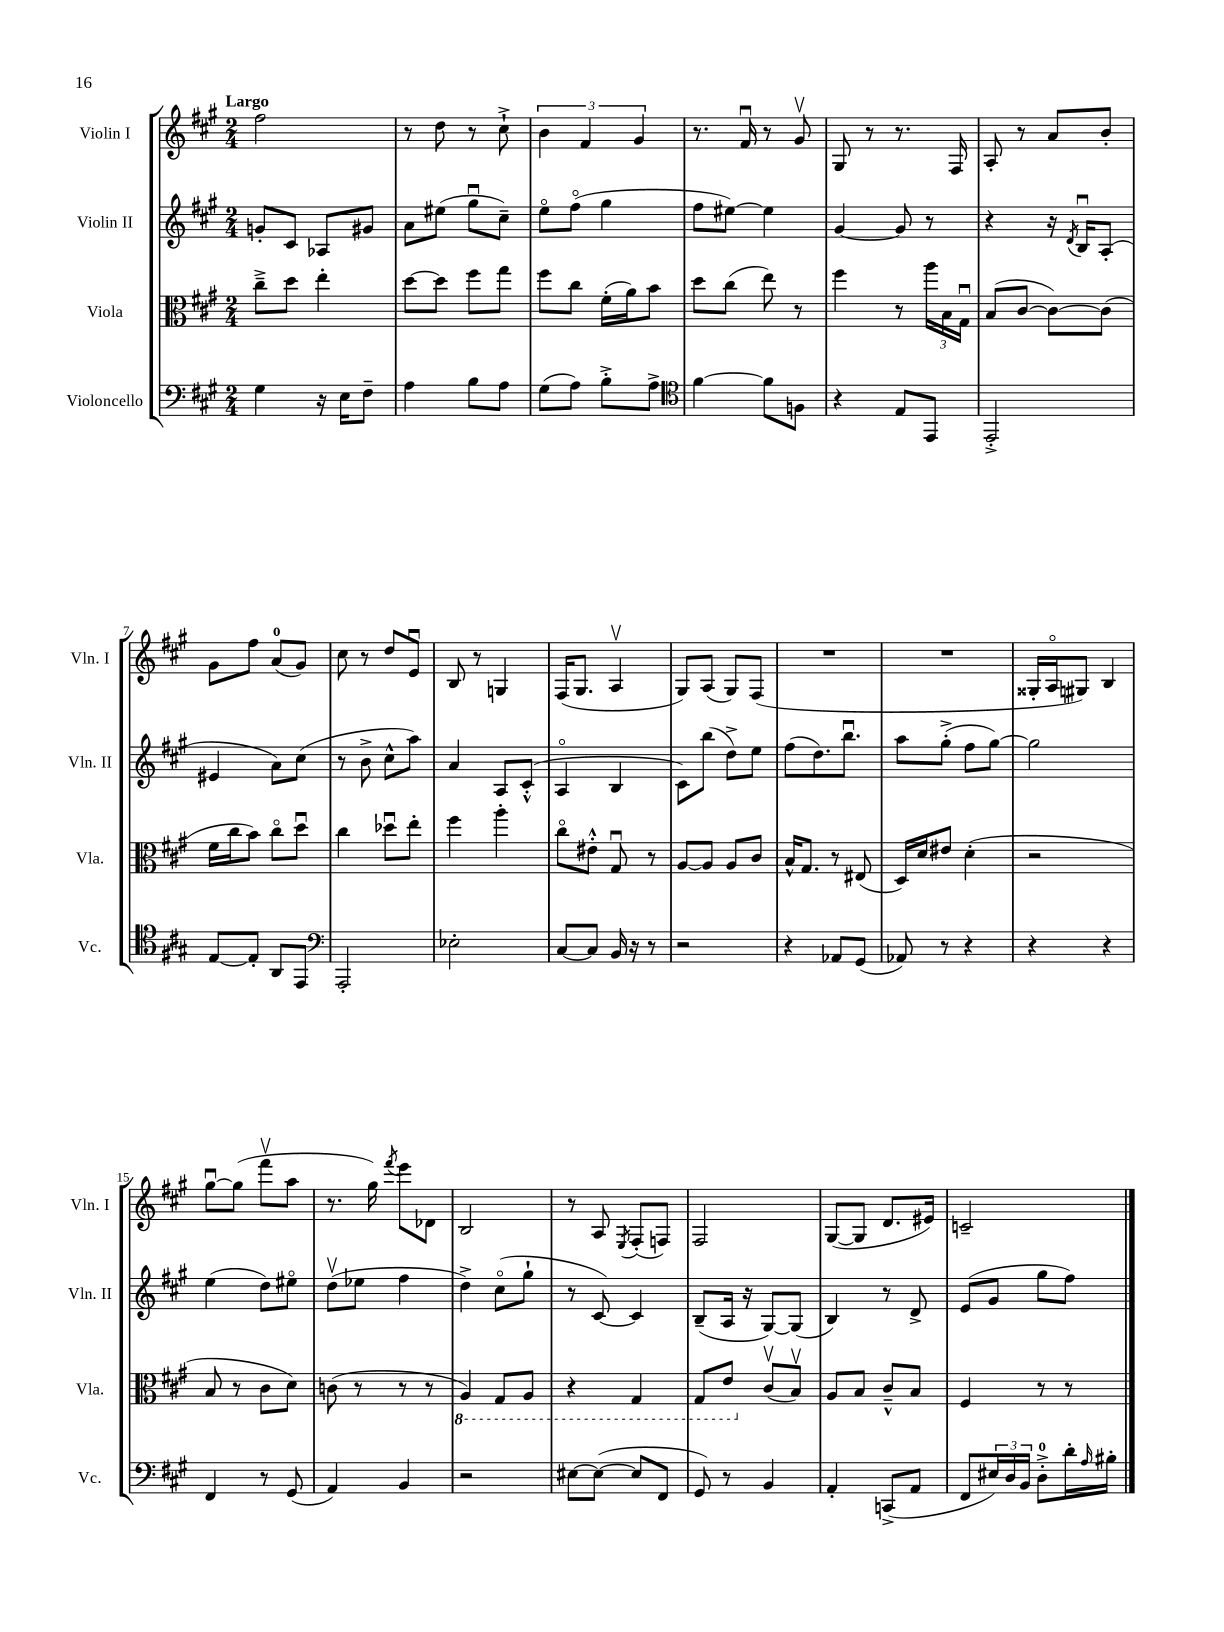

**kern	**kern	**kern	**kern
*staff4	*staff3	*staff2	*staff1
*clefF4	*clefC3	*clefG2	*clefG2
*k[f#c#g#]	*k[f#c#g#]	*k[f#c#g#]	*k[f#c#g#]
*M2/4	*M2/4	*M2/4	*M2/4
4G#	8cc#~^	8g'	2ff#
.	8dd	8c#	.
16r	4ee'	8A-	.
16E	.	.	.
8F#~	.	8g#	.
=	=	=	=
4A	[8dd	8a	8r
.	8dd]	(8ee#	8dd
8B	8ff#	8gg#u	8r
8A	8gg#	8cc#~)	8cc#`^
=	=	=	=
(8G#	8ff#	8eeo	6b
8A)	8cc#	(8ff#o	.
.	.	.	6f#
8B'^	(16f#'	4gg#	.
.	16a)	.	.
.	.	.	6g#
8A^	8b	.	.
=	=	=	=
*clefC4	*	*	*
[4f#	8dd	8ff#	8.r
.	(8cc#	[8ee#)	.
.	.	.	16f#u
8f#]	8ee)	4ee#]	8r
8F	8r	.	8g#v
=	=	=	=
4r	4ff#	[4g#	8G#
.	.	.	8r
8E	8r	8g#]	8.r
8EE	24aa	8r	.
.	24B	.	.
.	.	.	16F#
.	24G#u	.	.
=	=	=	=
2EE'^	(8B	4r	8A'
.	[8c#	.	8r
.	8c#_)	16r	8a
.	.	8qd	.
.	.	16Bu	.
.	(8c#]	(8A'	8b'
=	=	=	=
[8E	16f#	4e#	8g#
.	16cc#	.	.
8E']	8b)	.	8ff#
8AA	8cc#o	8a)	(8a
8EE	8ddu	(8cc#	8g#)
=	=	=	=
*clefF4	*	*	*
2AAA'	4cc#	8r	8cc#
.	.	8b^	8r
.	8dd-u	8cc#^^	8dd
.	8ee'	8aa)	8eu
=	=	=	=
2E-'	4ff#	4a	8B
.	.	.	8r
.	4aa'	8A	4G
.	.	(8c#'^^	.
=	=	=	=
[8C#	8cc#o	4Ao	(16F#
.	.	.	8.G#
8C#]	8e#'^^	.	.
16BB	8G#u	4B	4Av
16r	.	.	.
8r	8r	.	.
=	=	=	=
2r	[8A	8c#)	8G#)
.	8A]	(8bb	(8A
.	8A	8dd^)	8G#)
.	8c#	8ee	(8F#
=	=	=	=
4r	16B^^	(8ff#	2r
.	8.G#	.	.
.	.	8.dd)	.
8AA-	8r	.	.
.	.	8.bbu	.
(8GG#	(8E#	.	.
=	=	=	=
8AA-)	16D)	8aa	2r
.	16d	.	.
8r	8e#	(8gg#'^	.
4r	(4d'	8ff#	.
.	.	[8gg#)	.
=	=	=	=
4r	2r	2gg#]	16G##'
.	.	.	16Ao
.	.	.	8G#)
4r	.	.	4B
=	=	=	=
4FF#	8B	(4ee	[8gg#u
.	8r	.	(8gg#]
8r	8c#	8dd)	8fff#v
(8GG#	8d)	8ee#o	8aa
=	=	=	=
4AA)	(8c	(8ddv	8.r
.	8r	8ee-	.
.	.	.	16gg#)
.	.	.	8qfff#
4BB	8r	4ff#	8eee
.	8r	.	8d-
=	=	=	=
2r	4AA)	4dd^)	2B
.	8GG#	(8cc#o	.
.	8AA	8gg#`	.
=	=	=	=
[8E#	4r	8r	8r
(8E#_	.	[8c#)	8A
.	.	.	8qE
8E#]	4GG#	4c#]	(8F#'
8FF#	.	.	8F)
=	=	=	=
8GG#)	8GG#	(8B~	2F#
8r	8E	16A	.
.	.	16r	.
4BB	(8c#v	[8G#)	.
.	8Bv)	(8G#]	.
=	=	=	=
4AA'	8A	4B)	([8G#
.	8B	.	8G#]
(8CC^	8c#~^^	8r	8.d
8AA	8B	8d^	.
.	.	.	16e#)
=	=	=	=
8FF#	4F#	(8e	2c~
24E#)	.	8g#	.
24D	.	.	.
24BB	.	.	.
8D'^	8r	8gg#	.
16d'	8r	8ff#)	.
16qqA	.	.	.
16B#'	.	.	.
==	==	==	==
*-	*-	*-	*-
